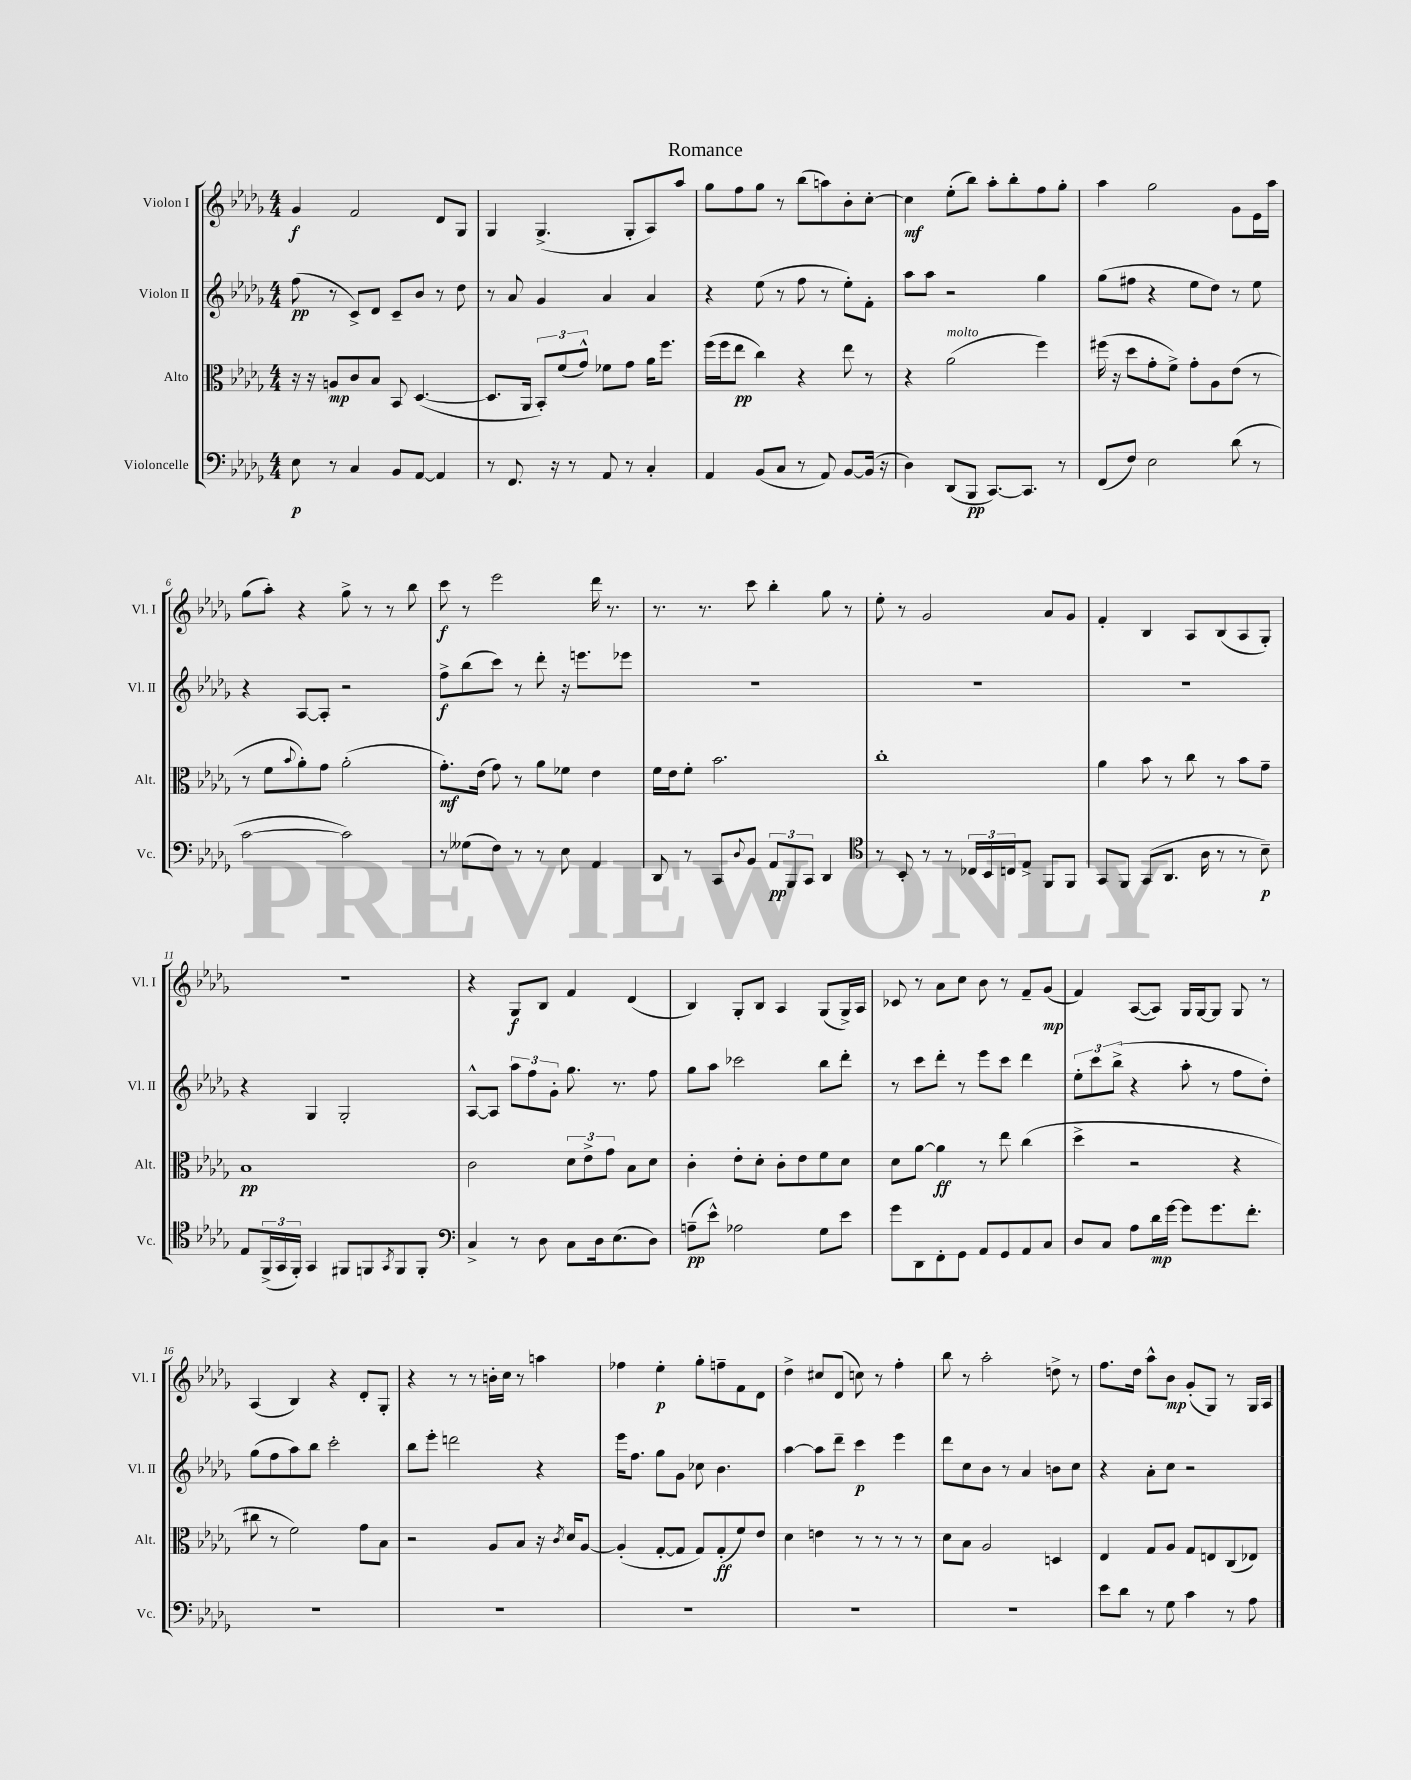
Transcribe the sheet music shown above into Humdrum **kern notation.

**kern	**dynam	**kern	**dynam	**kern	**dynam	**kern	**dynam
*part4	*part4	*part3	*part3	*part2	*part2	*part1	*part1
*staff4	*staff4	*staff3	*staff3	*staff2	*staff2	*staff1	*staff1
*I"Violoncelle	*	*I"Alto	*	*I"Violon II	*	*I"Violon I	*
*I'Vc.	*	*I'Alt.	*	*I'Vl. II	*	*I'Vl. I	*
*clefF4	*	*clefC3	*	*clefG2	*	*clefG2	*
*k[b-e-a-d-g-]	*	*k[b-e-a-d-g-]	*	*k[b-e-a-d-g-]	*	*k[b-e-a-d-g-]	*
*M4/4	*	*M4/4	*	*M4/4	*	*M4/4	*
=1	=1	=1	=1	=1	=1	=1	=1
8E-\	p	16r	.	(8ff\	pp	4g-/	f
.	.	16r	.	.	.	.	.
8r	.	8An/L	mp	8r	.	.	.
4C/	.	8c/	.	8c^/L)	.	2f/	.
.	.	8B-/J	.	8d-/J	.	.	.
8BB-/L	.	8BB-/	.	8c~/L	.	.	.
[8AA-/J	.	([4.D-/	.	8b-/J	.	.	.
4AA-/]	.	.	.	8r	.	8d-/L	.
.	.	.	.	8dd-\	.	8G-/J	.
=2	=2	=2	=2	=2	=2	=2	=2
8r	.	8.D-/L]	.	8r	.	4G-/	.
8.FF/	.	.	.	8a-/	.	.	.
.	.	16AA-/Jk	.	.	.	.	.
.	.	12BB-'/L)	.	4g-/	.	(4.G-^/	.
16r	.	.	.	.	.	.	.
.	.	(12f/	.	.	.	.	.
8r	.	.	.	.	.	.	.
.	.	12g-^^/J)	.	.	.	.	.
8AA-/	.	8f-X\L	.	4a-/	.	.	.
8r	.	8g-\J	.	.	.	8G-'/L	.
4C'/	.	16a-\KL	.	4a-/	.	8A-/)	.
.	.	8.ff\J	.	.	.	.	.
.	.	.	.	.	.	8aa-/J	.
=3	=3	=3	=3	=3	=3	=3	=3
4AA-/	.	(16ff\LL	.	4r	.	8gg-\L	.
.	.	16ff\J	.	.	.	.	.
.	.	8ee-\J	pp	.	.	8ff\	.
(8BB-/L	.	4cc\)	.	(8ee-\	.	8gg-\J	.
8C/J	.	.	.	8r	.	8r	.
8r	.	4r	.	8ff\	.	(8bb-\L	.
8AA-/)	.	.	.	8r	.	8aan\)	.
[8BB-/L	.	8ee-\	.	8ee-'\L)	.	8b-'\	.
(16BB-/Jk]	.	8r	.	8f'\J	.	[8cc'\J	.
16r	.	.	.	.	.	.	.
=4	=4	=4	=4	=4	=4	=4	=4
4D-\)	.	4r	.	8aa-\L	.	4cc\]	mf
.	.	.	.	8aa-\J	.	.	.
!	!	!LO:TX:a:i:t=molto	!	!	!	!	!
(8DD-/L	.	(2a-\	.	2r	.	(8ee-'\L	.
8BBB-/J	pp	.	.	.	.	8bb-\J)	.
[8.CC/L)	.	.	.	.	.	8aa-'\L	.
.	.	.	.	.	.	8bb-'\	.
8.CC/J]	.	.	.	.	.	.	.
.	.	4ff\)	.	4gg-\	.	8ff\	.
8r	.	.	.	.	.	8gg-'\J	.
=5	=5	=5	=5	=5	=5	=5	=5
(8FF/L	.	(16ff#X\	.	(8gg-\L	.	4aa-\	.
.	.	16r	.	.	.	.	.
8F/J)	.	8dd-\L	.	8ff#X\J	.	.	.
2E-\	.	8g-'\	.	4r	.	2gg-\	.
.	.	8f^\J)	.	.	.	.	.
.	.	8g-'\L	.	8ee-\L	.	.	.
.	.	8A-\	.	8dd-\J)	.	.	.
(8d-\	.	(8e-\J	.	8r	.	8g-\L	.
8r	.	8r	.	8ee-\	.	16e-\L	.
.	.	.	.	.	.	16aa-\JJ	.
!!LO:LB:g=z
=6	=6	=6	=6	=6	=6	=6	=6
[2c\	.	8r	.	4r	.	(8gg-\L	.
.	.	8f\L	.	.	.	8aa-'\J)	.
.	.	8qqb-/	.	.	.	.	.
.	.	8a-'\)	.	[8A-/L	.	4r	.
.	.	8g-\J	.	8A-'/J]	.	.	.
2c\])	.	(2a-'\	.	2r	.	8gg-^\	.
.	.	.	.	.	.	8r	.
.	.	.	.	.	.	8r	.
.	.	.	.	.	.	8bb-\	.
=7	=7	=7	=7	=7	=7	=7	=7
8r	.	8.g-'\L)	mf	8ff^\L	f	8ccc\	f
(8G--X\L	.	.	.	(8bb-\	.	8r	.
.	.	(16e-\Jk	.	.	.	.	.
8F\J)	.	8g-\)	.	8ccc\J)	.	2eee-\	.
8r	.	8r	.	8r	.	.	.
8r	.	8a-\L	.	8ddd-'\	.	.	.
8E-\	.	8f-X\J	.	16r	.	.	.
.	.	.	.	8.eeen\L	.	.	.
4AA-/	.	4e-\	.	.	.	16ddd-\	.
.	.	.	.	.	.	8.r	.
.	.	.	.	8eee-X\J	.	.	.
=8	=8	=8	=8	=8	=8	=8	=8
8DD-/	.	16f\LL	.	1r	.	8.r	.
.	.	16e-\J	.	.	.	.	.
8r	.	8f'\J	.	.	.	.	.
.	.	.	.	.	.	8.r	.
8CC/L	.	2.b-\	.	.	.	.	.
8qqD-/	.	.	.	.	.	.	.
8BB-/J	.	.	.	.	.	8ccc\	.
12AA-/L	pp	.	.	.	.	4bb-'\	.
12BBB-/	.	.	.	.	.	.	.
12CC/J	.	.	.	.	.	.	.
4DD-/	.	.	.	.	.	8gg-\	.
.	.	.	.	.	.	8r	.
=9	=9	=9	=9	=9	=9	=9	=9
*clefC4	*	*	*	*	*	*	*
8r	.	1cc'	.	1r	.	8ee-'\	.
8BB-'/	.	.	.	.	.	8r	.
8r	.	.	.	.	.	2g-/	.
8r	.	.	.	.	.	.	.
24C-X/LL	.	.	.	.	.	.	.
24BB-/	.	.	.	.	.	.	.
24Cn/J	.	.	.	.	.	.	.
8E-^/J	.	.	.	.	.	.	.
8FF/L	.	.	.	.	.	8a-/L	.
8FF/J	.	.	.	.	.	8g-/J	.
=10	=10	=10	=10	=10	=10	=10	=10
8GG-/L	.	4a-\	.	1r	.	4f'/	.
8FF/J	.	.	.	.	.	.	.
(8GG-/L	.	8b-\	.	.	.	4B-/	.
8.AA-/J	.	8r	.	.	.	.	.
.	.	8cc\	.	.	.	8A-/L	.
16A-\	.	.	.	.	.	.	.
8r	.	8r	.	.	.	(8B-/	.
8r	.	8b-\L	.	.	.	8A-/	.
8B-~\)	p	8g-~\J	.	.	.	8G-'/J)	.
!!LO:LB:g=z
=11	=11	=11	=11	=11	=11	=11	=11
8E-/L	.	1B-	pp	4r	.	1r	.
(24FF^/L	.	.	.	.	.	.	.
24GG-/	.	.	.	.	.	.	.
24FF'/JJ)	.	.	.	.	.	.	.
4GG-/	.	.	.	4G-/	.	.	.
8FF#X/L	.	.	.	2G-'/	.	.	.
8FFn/	.	.	.	.	.	.	.
8qGG-/	.	.	.	.	.	.	.
8FF/	.	.	.	.	.	.	.
8FF'/J	.	.	.	.	.	.	.
=12	=12	=12	=12	=12	=12	=12	=12
*clefF4	*	*	*	*	*	*	*
4C^/	.	2c\	.	[8A-^^/L	.	4r	.
.	.	.	.	8A-/J]	.	.	.
8r	.	.	.	12aa-\L	.	8G-/L	f
.	.	.	.	12ff\	.	.	.
8D-\	.	.	.	.	.	8B-/J	.
.	.	.	.	12g-'\J	.	.	.
8C\L	.	12d-\L	.	8.gg-\	.	4f/	.
.	.	12e-^\	.	.	.	.	.
16D-\k	.	.	.	.	.	.	.
.	.	12g-\J	.	.	.	.	.
(8.E-\	.	.	.	8.r	.	.	.
.	.	8B-\L	.	.	.	(4d-/	.
8D-\J)	.	8d-\J	.	8ff\	.	.	.
=13	=13	=13	=13	=13	=13	=13	=13
(8An~\L	pp	4c'\	.	8gg-\L	.	4B-/)	.
8e-^^\J)	.	.	.	8aa-\J	.	.	.
2A-X\	.	8e-'\L	.	2ccc-X\	.	8G-'/L	.
.	.	8d-'\J	.	.	.	8B-/J	.
.	.	8c'\L	.	.	.	4A-/	.
.	.	8e-\	.	.	.	.	.
8G-\L	.	8f\	.	8bb-\L	.	(8G-/L	.
8e-\J	.	8d-\J	.	8ddd-'\J	.	16G-^/L)	.
.	.	.	.	.	.	16A-/JJ	.
=14	=14	=14	=14	=14	=14	=14	=14
8g-\L	.	8d-\L	.	8r	.	8c-X/	.
8DD-\	.	[8a-\J	.	8ccc\L	.	8r	.
8FF'\	.	4a-\]	ff	8ddd-'\J	.	8a-\L	.
8GG-\J	.	.	.	8r	.	8cc\J	.
8AA-/L	.	8r	.	8eee-\L	.	8b-\	.
8GG-/	.	8ee-\	.	8ccc\J	.	8r	.
8AA-/	.	(4cc\	.	4ddd-\	.	8f~/L	.
8C/J	.	.	.	.	.	(8g-/J	mp
=15	=15	=15	=15	=15	=15	=15	=15
8D-/L	.	4dd-^\	.	12ee-'\L	.	4f/)	.
.	.	.	.	12ccc\	.	.	.
8C/J	.	.	.	.	.	.	.
.	.	.	.	(12bb-^\J	.	.	.
8A-\L	.	2r	.	4r	.	([8A-/L	.
16d-\L	mp	.	.	.	.	8A-/J])	.
[16g-\JJ	.	.	.	.	.	.	.
8g-\L]	.	.	.	8aa-'\	.	16G-/LL	.
.	.	.	.	.	.	[16G-/J	.
8.g-\	.	.	.	8r	.	8G-/J]	.
.	.	4r	.	8ff\L	.	8G-/	.
8.f'\J	.	.	.	.	.	.	.
.	.	.	.	8dd-'\J)	.	8r	.
!!LO:LB:g=z
=16	=16	=16	=16	=16	=16	=16	=16
1r	.	8cc#X\	.	(8gg-\L	.	(4A-/	.
.	.	8r	.	8ff\	.	.	.
.	.	2f\)	.	8aa-\)	.	4B-/)	.
.	.	.	.	8bb-\J	.	.	.
.	.	.	.	2ccc'\	.	4r	.
.	.	8g-\L	.	.	.	8d-'/L	.
.	.	8B-\J	.	.	.	8G-'/J	.
=17	=17	=17	=17	=17	=17	=17	=17
1r	.	2r	.	8bb-\L	.	4r	.
.	.	.	.	8eee-'\J	.	.	.
.	.	.	.	2dddn\	.	8r	.
.	.	.	.	.	.	8r	.
.	.	8A-/L	.	.	.	16bn'\LL	.
.	.	.	.	.	.	16cc\JJ	.
.	.	8B-/J	.	.	.	8r	.
.	.	16r	.	4r	.	4aan\	.
.	.	8qc/	.	.	.	.	.
.	.	16d-/KL	.	.	.	.	.
.	.	[8A-/J	.	.	.	.	.
=18	=18	=18	=18	=18	=18	=18	=18
1r	.	(4A-'/]	.	16eee-\KL	.	4ff-X\	.
.	.	.	.	8.ff\J	.	.	.
.	.	[8G-'/L	.	8gg-\L	.	4ee-'\	p
.	.	8G-/J]	.	8g-\J	.	.	.
.	.	8G-/L)	.	8cc-X\	.	8gg-'\L	.
.	.	(8G-'/	ff	4.b-\	.	8ffn~\	.
.	.	8f/)	.	.	.	8f\	.
.	.	8e-/J	.	.	.	8d-\J	.
=19	=19	=19	=19	=19	=19	=19	=19
1r	.	4d-\	.	[4aa-\	.	4dd-^\	.
.	.	4en\	.	8aa-\L]	.	8cc#X/L	.
.	.	.	.	8ddd-~\J	.	(8d-/J	.
.	.	8r	.	4ccc\	p	8ccn\)	.
.	.	8r	.	.	.	8r	.
.	.	8r	.	4eee-\	.	4ff'\	.
.	.	8r	.	.	.	.	.
=20	=20	=20	=20	=20	=20	=20	=20
1r	.	8d-\L	.	8ddd-\L	.	8bb-\	.
.	.	8B-\J	.	8cc\	.	8r	.
.	.	2A-/	.	8b-\J	.	2aa-'\	.
.	.	.	.	8r	.	.	.
.	.	.	.	4a-/	.	.	.
.	.	4Dn/	.	8bn\L	.	8ddn^\	.
.	.	.	.	8cc\J	.	8r	.
=21	=21	=21	=21	=21	=21	=21	=21
8e-\L	.	4E-/	.	4r	.	8.ff\L	.
8d-\J	.	.	.	.	.	.	.
.	.	.	.	.	.	16dd-\Jk	.
8r	.	8G-/L	.	8a-'\L	.	8aa-^^\L	.
8G-\	.	8A-/J	.	8cc\J	.	8b-\J	mp
4c\	.	8G-/L	.	2r	.	(8g-'/L	.
.	.	8En/	.	.	.	8G-/J)	.
8r	.	(8C/	.	.	.	8r	.
8A-\	.	8E-X/J)	.	.	.	16G-/LL	.
.	.	.	.	.	.	16A-/JJ	.
==	==	==	==	==	==	==	==
*-	*-	*-	*-	*-	*-	*-	*-
